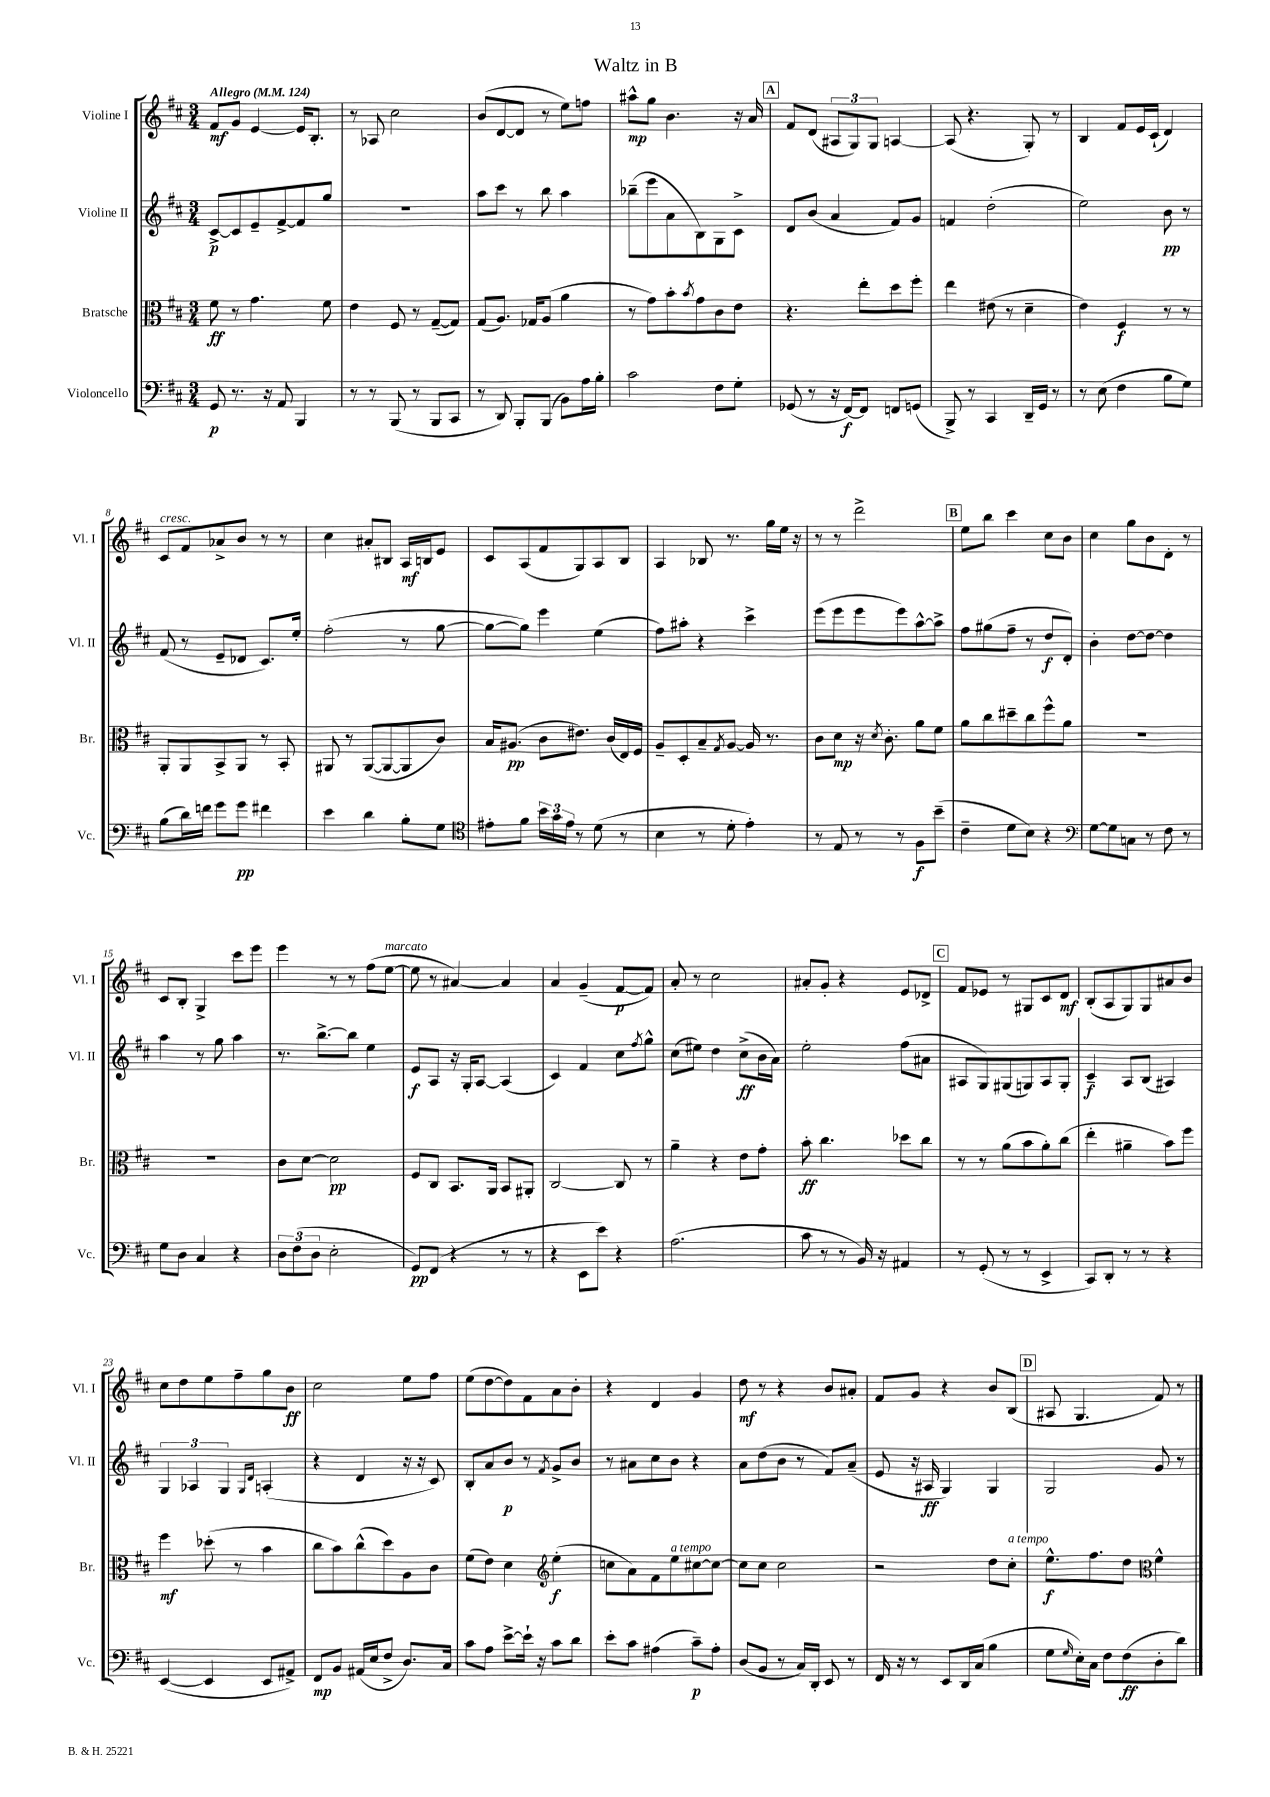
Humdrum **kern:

**kern	**kern	**kern	**kern
*staff4	*staff3	*staff2	*staff1
*clefF4	*clefC3	*clefG2	*clefG2
*k[f#c#]	*k[f#c#]	*k[f#c#]	*k[f#c#]
*M3/4	*M3/4	*M3/4	*M3/4
*MM124	*MM124	*MM124	*MM124
8GG	8f#	[8c#^	8f#
8.r	8r	8c#]	8g
.	4.g	8e~	[4e
16r	.	.	.
8AA	.	[8f#^	.
4BBB	.	8f#]	16e]
.	.	.	8.B'
.	8f#	8gg	.
=	=	=	=
8r	4e	2.r	8r
8r	.	.	8A-
(8BBB	8F#	.	2cc#
8r	8r	.	.
8BBB	([8G~	.	.
8CC#	8G])	.	.
=	=	=	=
8r	(8G	8aa	(8b
8DD)	8.A)	8ccc#	[8d
8BBB'	.	8r	8d]
.	16G-	.	.
(8BBB	(8A	8bb	8r
8BB)	4a	4aa	8ee)
16A	.	.	8ff
16B'	.	.	.
=	=	=	=
2c#	8r	(8bb-~	8aa#^^
.	8g)	8eee	8gg
.	8b'	8a	4.b
.	8qb	.	.
.	8g	8B)	.
8F#	8c#	8G	.
8G'	8e	8c#^	16r
.	.	.	16a
=	=	=	=
(8GG-	4.r	8d	8f#
8r	.	(8b	(8d
16r	.	4a	12A#
[16FF#)	.	.	.
.	.	.	12G)
8FF#]	8ee'	.	.
.	.	.	12G
8FF	8dd	8f#)	[4A
(8GG	8ff#'	8g	.
=	=	=	=
8BBB^)	4ee	4f	(8A]
8r	.	.	4.r
4CC#	(8e#	(2dd'	.
.	8r	.	.
16DD~	4d~	.	8G')
16GG	.	.	.
8r	.	.	8r
=	=	=	=
8r	4e)	2ee)	4B
(8E	.	.	.
4F#	4F#	.	8f#
.	.	.	16e
.	.	.	(16c#`
8B	8r	8b	4d)
8G)	8r	8r	.
=	=	=	=
(8B	8AA'	(8f#	8c#
16d)	8AA	8r	8f#
16f	.	.	.
8g	8BB^	8e~	8a-^
8g	8AA	8d-	8b
4f#	8r	8.c#)	8r
.	8BB'	.	8r
.	.	16ee'	.
=	=	=	=
4e	8AA#	(2ff#'	4cc#
.	8r	.	.
4d	([8AA#	.	8a#'
.	8AA#_	.	8B#
8B'	8AA#]	8r	16A
.	.	.	16B
8G	8c#)	[8gg	8e
=	=	=	=
*clefC4	*	*	*
8e#'	16B	8gg_	8c#
.	(8.A#	.	.
8f#	.	8gg])	(8A
24b	8c#	4eee	8f#
24g	.	.	.
24e#	.	.	.
8r	8.e#)	.	8G)
(8d	.	(4ee	8A
.	(16c#	.	.
8r	16E)	.	8B
.	16F#	.	.
=	=	=	=
4B	8A~	8ff#)	4A
.	8D'	8aa#'	.
8r	8B~	4r	8B-
.	8qG	.	.
8d'	[8A	.	8.r
4e')	16A]	4ccc#^	.
.	8.r	.	16gg
.	.	.	16ee
.	.	.	16r
=	=	=	=
8r	8c#	(8eee	8r
8E	8d	8eee	8r
8r	16r	8eee	2ddd^
.	8qd	.	.
.	8.c#'	.	.
8r	.	8eee)	.
8F#	8a	[8aa^^	.
(8b~	8f#	8aa^]	.
=	=	=	=
4c#~	8a	8ff#	8ee
.	8cc#	(8gg#	8bb
8d	8dd#~	8ff#~	4ccc#
8B)	8cc#	8r	.
4r	8ff#^^	8dd	8cc#
.	8a	8d')	8b
=	=	=	=
*clefF4	*	*	*
[8G	2.r	4b'	4cc#
8G]	.	.	.
8C	.	[8dd	8gg
8r	.	8dd_	8b
8F#	.	4dd]	8d'
8r	.	.	8r
=	=	=	=
8G	2.r	4aa	8c#
8D	.	.	8B'
4C#	.	8r	4G^
.	.	8gg	.
4r	.	4aa	8ccc#
.	.	.	8eee
=	=	=	=
12D	8c#	8.r	4eee
(12F#	.	.	.
.	[8d	.	.
12D	.	.	.
.	.	[8.bb^	.
2E'	2d]	.	8r
.	.	8bb]	8r
.	.	4ee	(8ff#
.	.	.	[8ee
=	=	=	=
8GG)	8F#	8e	8ee]
(8FF#	8C#	8A	8r
4r	8.BB	16r	[4a#)
.	.	16G'	.
.	.	[8A	.
.	16AA	.	.
8r	8BB	(4A]	4a#]
8r	8AA#'	.	.
=	=	=	=
4r	[2C#	4c#)	4a
8EE	.	4f#	(4g~
8e)	.	.	.
4r	8C#]	8cc#	[8f#
.	.	8qff#	.
.	8r	8gg^^	8f#])
=	=	=	=
(2.A	4a~	(8cc#	8a'
.	.	8ee#)	8r
.	4r	4dd	2cc#
.	8e	(8cc#^	.
.	8g'	16b	.
.	.	16a)	.
=	=	=	=
8c#	8b'	2ee'	8a#'
8r	4.cc#	.	8g'
8r	.	.	4r
16BB)	.	.	.
16r	.	.	.
4AA#	8dd-	(8ff#	8e
.	8cc#	8a#	8d-^
=	=	=	=
8r	8r	8A#	8f#
(8GG'	8r	8G)	8e-
8r	(8a	(8G#	8r
8r	8b	8G)	8G#
4EE^	8a')	8A#	8c#
.	(8cc#	8G'	8d
=	=	=	=
8CC#)	4ee'	4c#~	(8B'
8DD'	.	.	8A
8r	4a#~	8A	8G)
8r	.	(8B	8G
4r	8b)	4A#)	8a#
.	8ff#	.	8b
=	=	=	=
([4EE	4ff#	6G	8cc#
.	.	.	8dd
.	.	6A-	.
4EE]	(8dd-'	.	8ee
.	.	6G	.
.	8r	.	8ff#~
.	.	16qqG	.
.	.	16qqd	.
8EE	4b	(4A'	8gg
8AA#^)	.	.	8b
=	=	=	=
8FF#	8cc#	4r	2cc#
8BB	8b)	.	.
(16AA#	(8cc#^^	4d	.
16E	.	.	.
8F#^	8dd)	.	.
8.D)	8A	16r	8ee
.	.	16r	.
.	8c#	8c#)	8ff#
16C#	.	.	.
=	=	=	=
8c#	(8f#	8B'	(8ee
8A	8e)	8a	[8dd
[8e^	4d	8b	8dd])
16e`]	.	8r	8f#
16r	.	.	.
*	*clefG2	*	*
.	.	8qf#	.
8c#	(4ee'	8g^	8a
8d	.	8b	8b'
=	=	=	=
8e'	8cc	8r	4r
8c#	8a)	8a#	.
(4A#	8f#	8cc#	4d
.	8ee	8b	.
8c#~)	[8cc#	4r	4g
8A#'	8cc#_	.	.
=	=	=	=
(8D	8cc#]	8a	8dd
8BB	8cc#	(8dd	8r
8r	2cc#	8b	4r
16C#)	.	8r	.
16DD'	.	.	.
8EE	.	8f#)	8b
8r	.	(8a~	8a#'
=	=	=	=
16FF#	2r	8e	8f#
16r	.	.	.
8r	.	16r	8g
.	.	16A#	.
8EE	.	4G)	4r
16DD	.	.	.
(16C#	.	.	.
4B	8dd	4G	8b
.	8cc#'	.	(8B
=	=	=	=
8G	8.ee^^	2G	8A#
16qqG	.	.	.
16E')	.	.	4.G
16C#	8.ff#	.	.
8F#	.	.	.
(8F#	8dd	.	.
*	*clefC3	*	*
8D'	4f#^^	8g	8f#)
8d)	.	8r	8r
==	==	==	==
*-	*-	*-	*-
